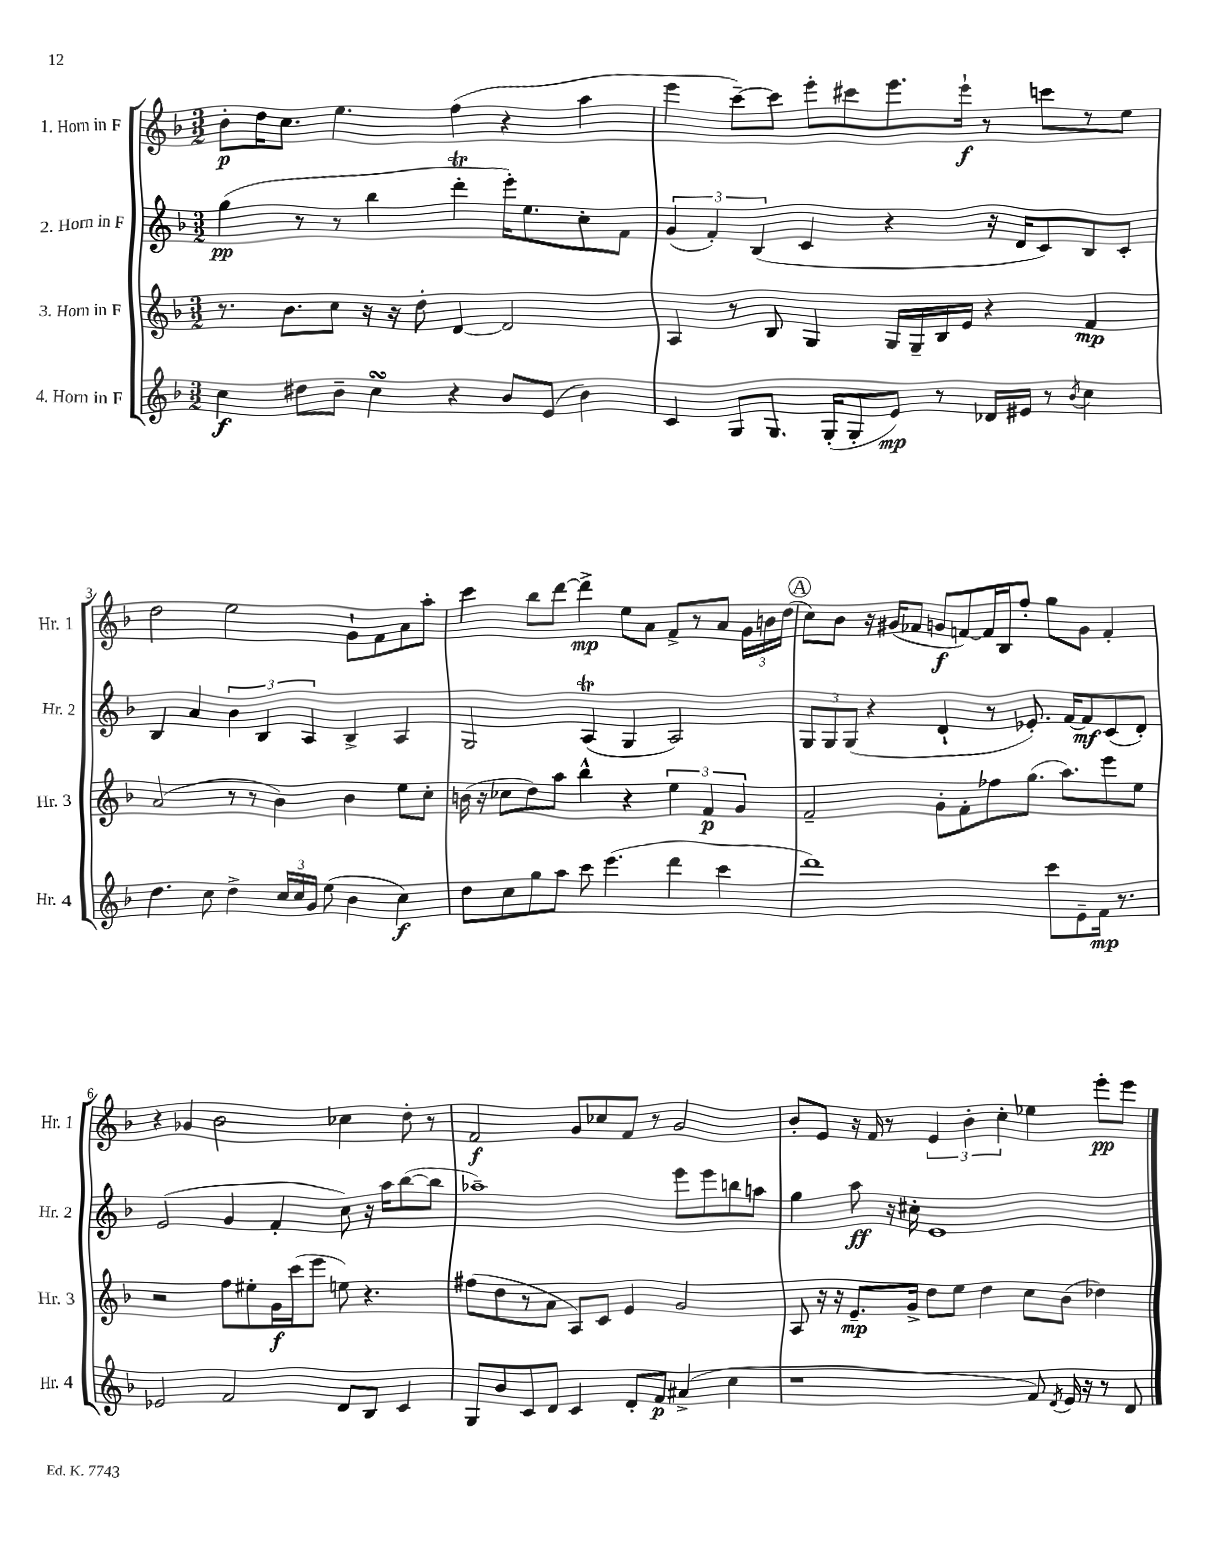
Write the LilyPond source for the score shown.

<<
\new StaffGroup <<
\new Staff = "s0" \with { instrumentName = "1. Horn in F" shortInstrumentName = "Hr. 1" } {
    \clef treble \key f \major \numericTimeSignature \time 3/2
    \autoBeamOff bes'8[-.\p d''16 c''8.] e''4. f''4( r4 a''4 |
    e'''4 c'''8[~--) c'''8] e'''8[-. cis'''8 e'''8. e'''16]-!\f r8 c'''8[ r8 e''8] |
    d''2 e''2 g'8[-! f'8 a'8 a''8]-. |
    c'''4 bes''8[ d'''8]~ d'''4->\mp e''8[ a'8] f'8[-> r8 a'8] \tuplet 3/2 { g'16[ b'16 d''16]( } |
    \mark \markup { \circle "A" } c''8[) bes'8] r16 gis'16[( fes'8] g'8[\f f'8~) f'16 bes16 f''8]-. g''8[ g'8] f'4-. |
    r4 ges'4 bes'2 ces''4 d''8-. r8 |
    f'2\f g'8[ ces''8 f'8] r8 g'2 |
    bes'8[-. e'8] r16 f'16 r8 \tuplet 3/2 { e'4 bes'4-. c''4-. } ees''4 e'''8[-.\pp e'''8] \bar "|." |
}
\new Staff = "s1" \with { instrumentName = "2. Horn in F" shortInstrumentName = "Hr. 2" } {
    \clef treble \key f \major \numericTimeSignature \time 3/2
    \autoBeamOff g''4\pp( r8 r8 bes''4 d'''4-.\trill e'''16[-.) e''8. c''8-. f'8] |
    \tuplet 3/2 { g'4( f'4-.) bes4( } c'4 r4 r16 d'16[ c'8) bes8 c'8]-. |
    bes4 a'4 \tuplet 3/2 { bes'4 bes4 a4 } bes4-> a4 |
    g2 a4\trill( g4 a2) |
    \mark \markup { \circle "A" } \tuplet 3/2 { g8[ g8 g8]( } r4 d'4-! r8 ees'8.-.) f'16[~ f'8\mf c'8( d'8]-.) |
    e'2( g'4 f'4-. c''8) r16 a''16[ bes''8~( bes''8] |
    aes''1--) e'''8[ e'''8 b''8 a''8] |
    g''4 a''8\ff r16 cis''16-. e'1 \bar "|." |
}
\new Staff = "s2" \with { instrumentName = "3. Horn in F" shortInstrumentName = "Hr. 3" } {
    \clef treble \key f \major \numericTimeSignature \time 3/2
    \autoBeamOff r8. bes'8.[ c''8] r16 r16 d''8-. d'4~ d'2 |
    a4 r8 bes8 g4 g16[ g16-- bes16 e'16] r4 f'4\mp |
    a'2( r8 r8 bes'4) bes'4 e''8[ c''8]-. |
    b'16( r16 ces''8[ d''8) a''8] bes''4-^ r4 \tuplet 3/2 { e''4 f'4\p g'4 } |
    \mark \markup { \circle "A" } f'2-- g'8[-. f'8-. fes''8 g''8.]( a''8.[) e'''8 e''8] |
    r2 f''8[ eis''8-. g'16\f c'''16( e'''8] e''8) r4. |
    fis''8[( d''8 r8 a'8] a8[) c'8] e'4 g'2 |
    a8 r16 r16 e'8.[--\mp g'16]-> d''8[ e''8] d''4 c''8[ bes'8]( des''4) \bar "|." |
}
\new Staff = "s3" \with { instrumentName = "4. Horn in F" shortInstrumentName = "Hr. 4" } {
    \clef treble \key f \major \numericTimeSignature \time 3/2
    \autoBeamOff c''4\f dis''8[ bes'8]-- c''4\turn r4 bes'8[ e'8]( bes'4) |
    c'4 g8[ g8.] g16[-.( g8-. e'8]\mp) r8 des'16[ eis'16] r8 \acciaccatura { bes'8 } c''4 |
    d''4. c''8 d''4-> \tuplet 3/2 { c''16[ c''16 g'16] } e''8( bes'4 c''4\f) |
    d''8[ c''8 g''8 a''8] c'''8 e'''4.( d'''4 c'''4 |
    \mark \markup { \circle "A" } d'''1) c'''8[ e'8-- f'16]\mp r8. |
    ees'2 f'2 d'8[ bes8] c'4 |
    g8[ bes'8 c'8 d'8] c'4 d'8[-. f'8]\p ais'4->( c''4 |
    r1 f'8) \acciaccatura { d'8 } e'16 r16 r8 d'8 \bar "|." |
}
>>
>>
